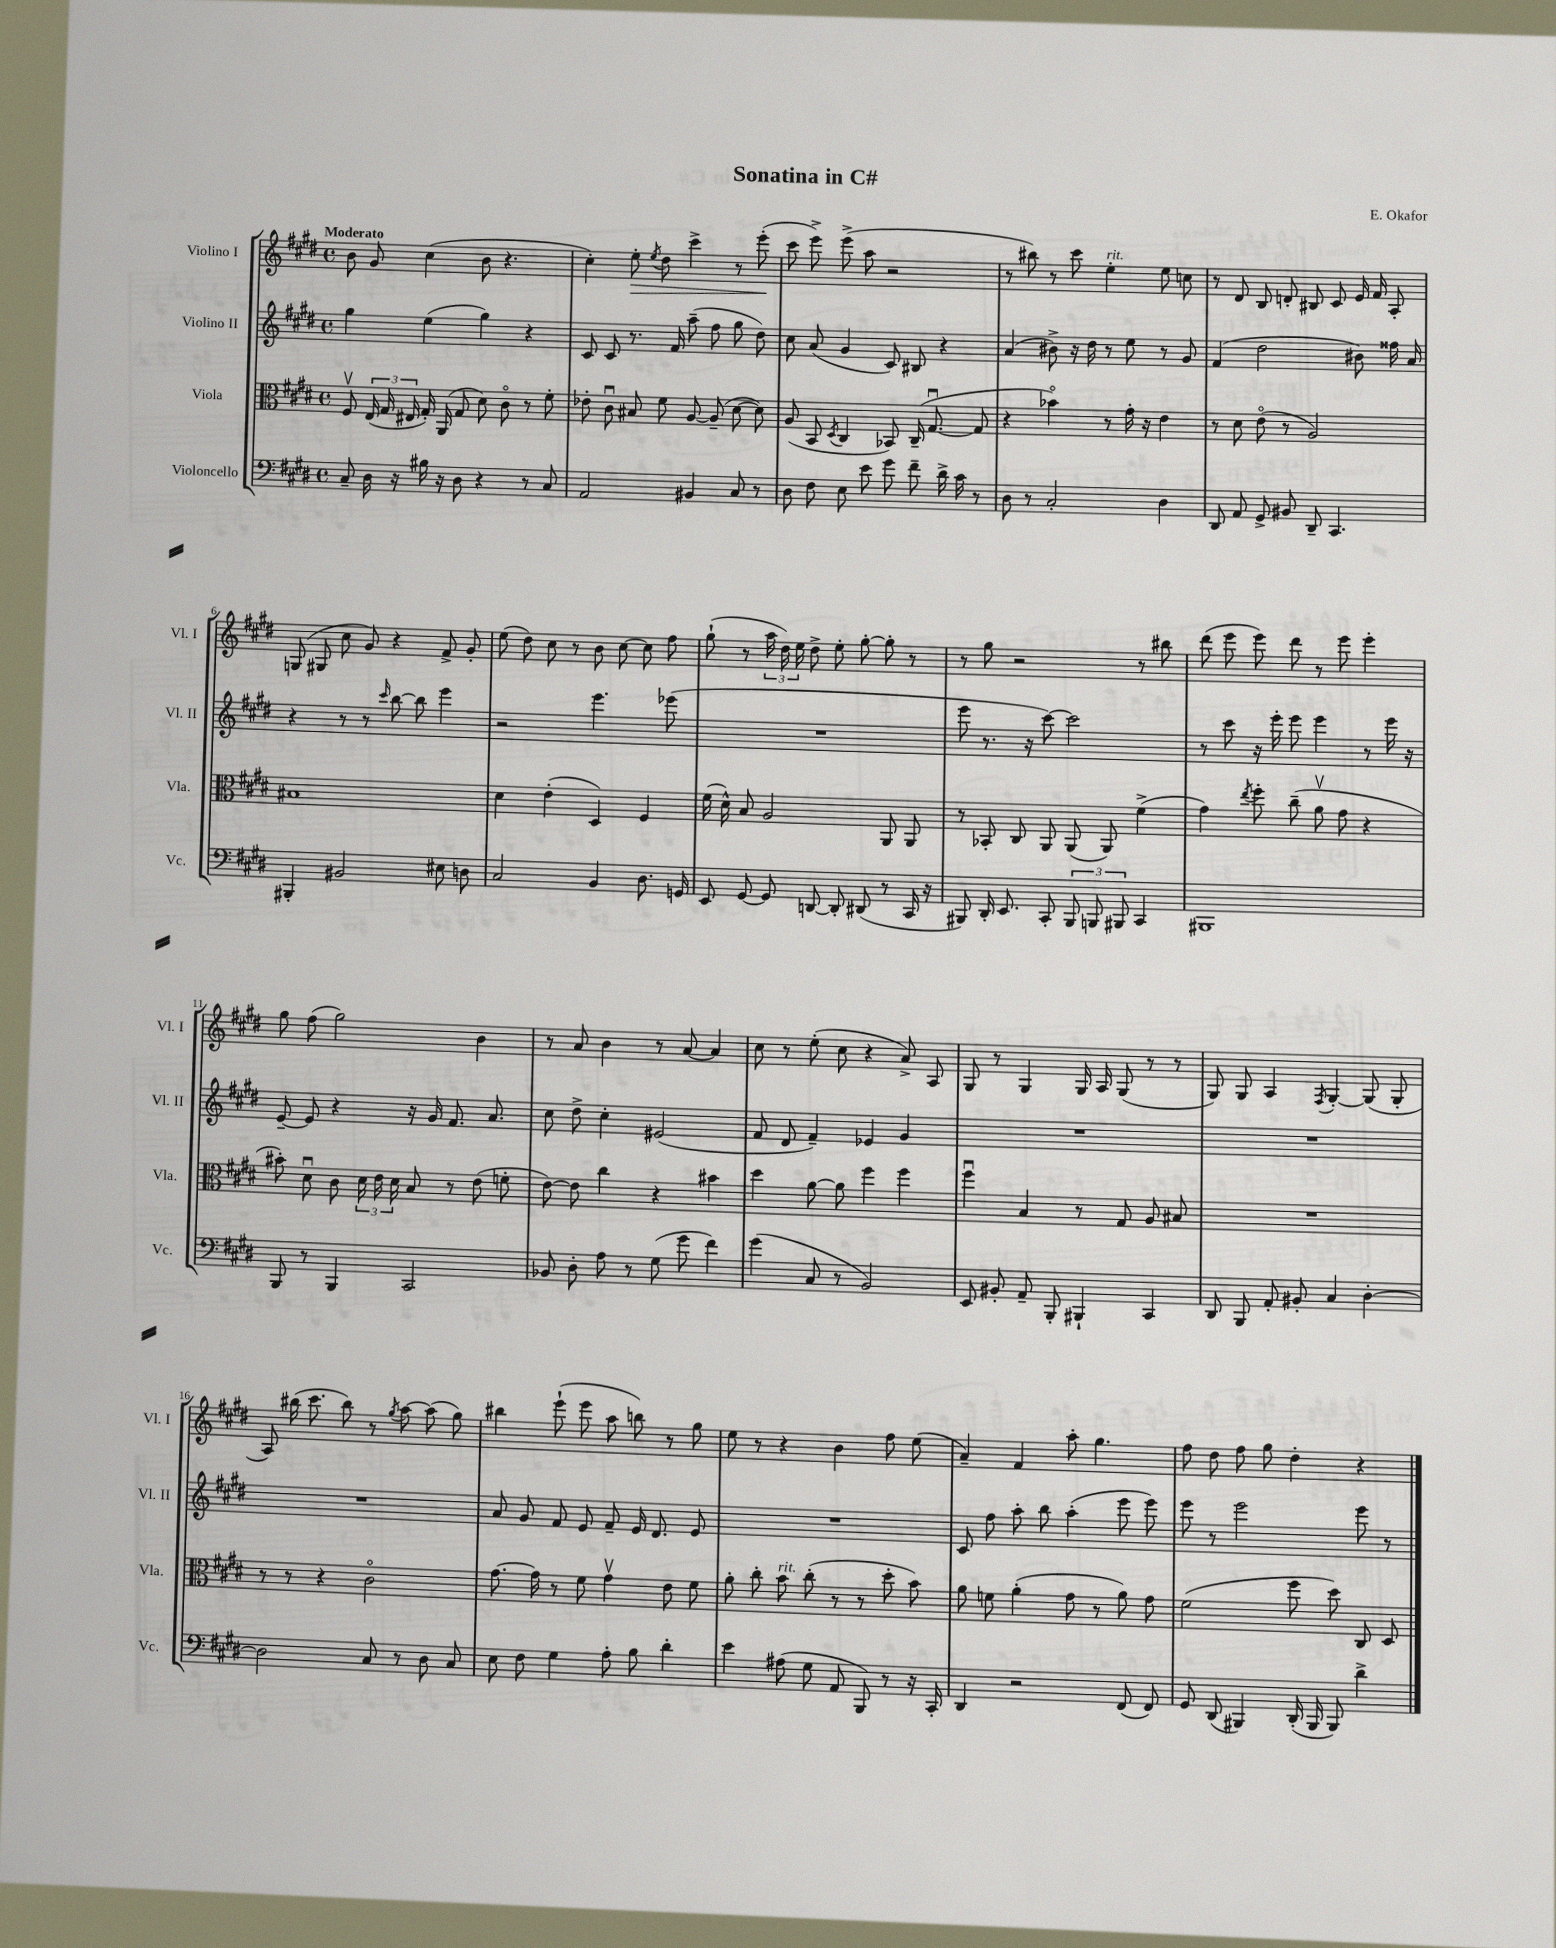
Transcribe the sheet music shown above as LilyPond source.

\header { title = "Sonatina in C#" composer = "E. Okafor" }
<<
\new StaffGroup <<
\new Staff = "s0" \with { instrumentName = "Violino I" shortInstrumentName = "Vl. I" } {
    \clef treble \key e \major \defaultTimeSignature \time 4/4 \tempo "Moderato"
    \autoBeamOff b'8 gis'8 cis''4( b'8 r4. |
    cis''4-.) e''8-.\> \acciaccatura { e''8 } dis''8 cis'''4-> r8 e'''8-.\!( |
    cis'''8 e'''8->) e'''8->( a''8 r2 |
    r8 bis''8) r8 cis'''8 e''4-.^\markup { \italic "rit." } e''8 c''8 |
    r8 dis'8 b8 d'8-. bis8 cis'8 e'16 fis'16 a8-. |
    g8( gis8 cis''8 gis'8) r4 fis'8-> gis'8-. |
    e''8( dis''8) cis''8 r8 b'8 cis''8~ cis''8 fis''8 |
    gis''8-!( r8 \tuplet 3/2 { a''16 dis''16) e''16 } dis''8-> e''8-. gis''8~-. gis''8-. r8 |
    r8 gis''8 r2 r8 bis''8 |
    dis'''8( e'''8 e'''8) dis'''8 r8 e'''8 e'''4-. |
    gis''8 fis''8( gis''2) b'4 |
    r8 a'8 b'4 r8 a'8~ a'4 |
    cis''8 r8 e''8-.( cis''8 r4 a'8->) a8 |
    gis8 r8 gis4 gis16 a16 gis8( r8 r8 |
    gis8) gis8 a4 \acciaccatura { fis8 } gis4~-. gis8( gis8-. |
    a8) bis''16( cis'''8. bis''8) r8 \acciaccatura { gis''8 } a''8~ a''8( gis''8) |
    bis''4 e'''8-!( e'''8 a''8 b''8) r8 gis''8 |
    e''8 r8 r4 b'4 fis''8 e''8( |
    a'4--) fis'4 a''8-. gis''4. |
    fis''8 dis''8 fis''8 gis''8 dis''4-. r4 \bar "|." |
}
\new Staff = "s1" \with { instrumentName = "Violino II" shortInstrumentName = "Vl. II" } {
    \clef treble \key e \major \defaultTimeSignature \time 4/4
    \autoBeamOff gis''4 e''4( gis''4) r4 |
    cis'8 cis'8 r8. fis'16 a''8--( fis''8 gis''8 dis''8) |
    cis''8 a'8( gis'4 cis'8) bis8 r4 |
    a'4( bis'8->) r16 dis''16 r8 e''8 r8 gis'8 |
    fis'4( dis''2 bis'8) fisis''16 a'16 |
    r4 r8 r8 \grace { cis'''16 } b''8~ b''8 e'''4 |
    r2 e'''4. ees'''8( |
    R1 |
    e'''8 r8. r16 cis'''8~) cis'''2 |
    r8 cis'''8 r16 e'''16-. e'''8 e'''4 r8 e'''16 r16 |
    e'8~-- e'8 r4 r16 gis'16 fis'8. a'8. |
    cis''8 dis''8-> cis''4-. eis'2( |
    fis'8 dis'8 fis'4--) ees'4 gis'4 |
    R1 |
    R1 |
    R1 |
    a'8 gis'8 fis'8 e'8 fis'8-- e'16 dis'8. e'8 |
    R1 |
    cis'8 fis''8 a''8-. b''8 a''4-.( e'''8 e'''8) |
    e'''8 r8 e'''2 e'''8 r8 \bar "|." |
}
\new Staff = "s2" \with { instrumentName = "Viola" shortInstrumentName = "Vla." } {
    \clef alto \key e \major \defaultTimeSignature \time 4/4
    \autoBeamOff fis8\upbow \tuplet 3/2 { e16( gis16 eis16 } gis16-.) a,16( gis8 dis'8) cis'8\flageolet r8 fis'8-. |
    ees'8-. cis'8\downbow bis8 fis'8 a8~ a8--( dis'8~ dis'8) |
    a8( b,8 \acciaccatura { dis8 } cis4 bes,8) cis16--( gis8.~\downbow gis8 |
    r4 bes'4\flageolet) r8 gis'16-. r16 e'4 |
    r8 dis'8 e'8\flageolet( r8 a2) |
    bis1 |
    dis'4 e'4-.( dis4) fis4 |
    fis'16( dis'16-^) b8 a2 a,8 a,8 |
    r8 bes,8-. cis8 a,8 a,8( a,8) fis'4->( |
    gis'4) \acciaccatura { e''8 } fis''8-. cis''8--( a'8\upbow gis'8 r4 |
    bis'8-.) dis'8\downbow cis'8 \tuplet 3/2 { dis'16 e'16 dis'16 } b8 r8 e'8( f'8-. |
    e'8~) e'8 cis''4 r4 bis'4 |
    dis''4 a'8~ a'8 fis''4 fis''4 |
    fis''4\downbow b4 r8 gis8 a8 bis8 |
    R1 |
    r8 r8 r4 cis'2\flageolet |
    gis'8.~ gis'16 r8 fis'8 gis'4\upbow e'8 fis'8 |
    a'8-. cis''8-. b'8^\markup { \italic "rit." } cis''8-.( r8 r8 dis''8-. b'8) |
    a'8 f'8 a'4-.( gis'8 r8 a'8) gis'8 |
    fis'2( fis''8 dis''8) cis8 dis8 \bar "|." |
}
\new Staff = "s3" \with { instrumentName = "Violoncello" shortInstrumentName = "Vc." } {
    \clef bass \key e \major \defaultTimeSignature \time 4/4
    \autoBeamOff cis8-- dis16 r16 bis16 r16 dis8 r4 r8 cis8 |
    a,2 bis,4 cis8 r8 |
    dis8 fis8 e8 e'8 gis'8 fis'8-- dis'16-> cis'16 r8 |
    dis8 r8 cis2-. dis4 |
    dis,8 a,8 gis,8-> bis,8 dis,8-- cis,4. |
    bis,,4-. bis,2 eis8 d8 |
    cis2 b,4 dis8. g,16 |
    e,8 gis,8~ gis,8 d,8~ d,8-. dis,8( r8 cis,16 r16 |
    bis,,8) dis,16-. e,8. cis,8-. \tuplet 3/2 { bis,,8 b,,8 bis,,8 } cis,4 |
    bis,,1 |
    b,,8 r8 b,,4 cis,2 |
    bes,8 dis8-. a8 r8 gis8( gis'8 fis'4) |
    gis'4( cis8 r8 b,2) |
    e,8 bis,8-. a,8-- b,,8-. bis,,4-! cis,4 |
    dis,8 b,,8 a,8-. bis,8-. cis4 dis4~-. |
    dis2 cis8 r8 dis8 cis8 |
    e8 fis8 gis4 a8-. b8 dis'4-. |
    e'4 ais8( gis8 a,8 b,,8) r8 r16 cis,16-. |
    dis,4 r2 fis,8( fis,8) |
    gis,8 dis,8( bis,,4) dis,16-.( bis,,16 bis,,8) dis'4-> \bar "|." |
}
>>
>>
